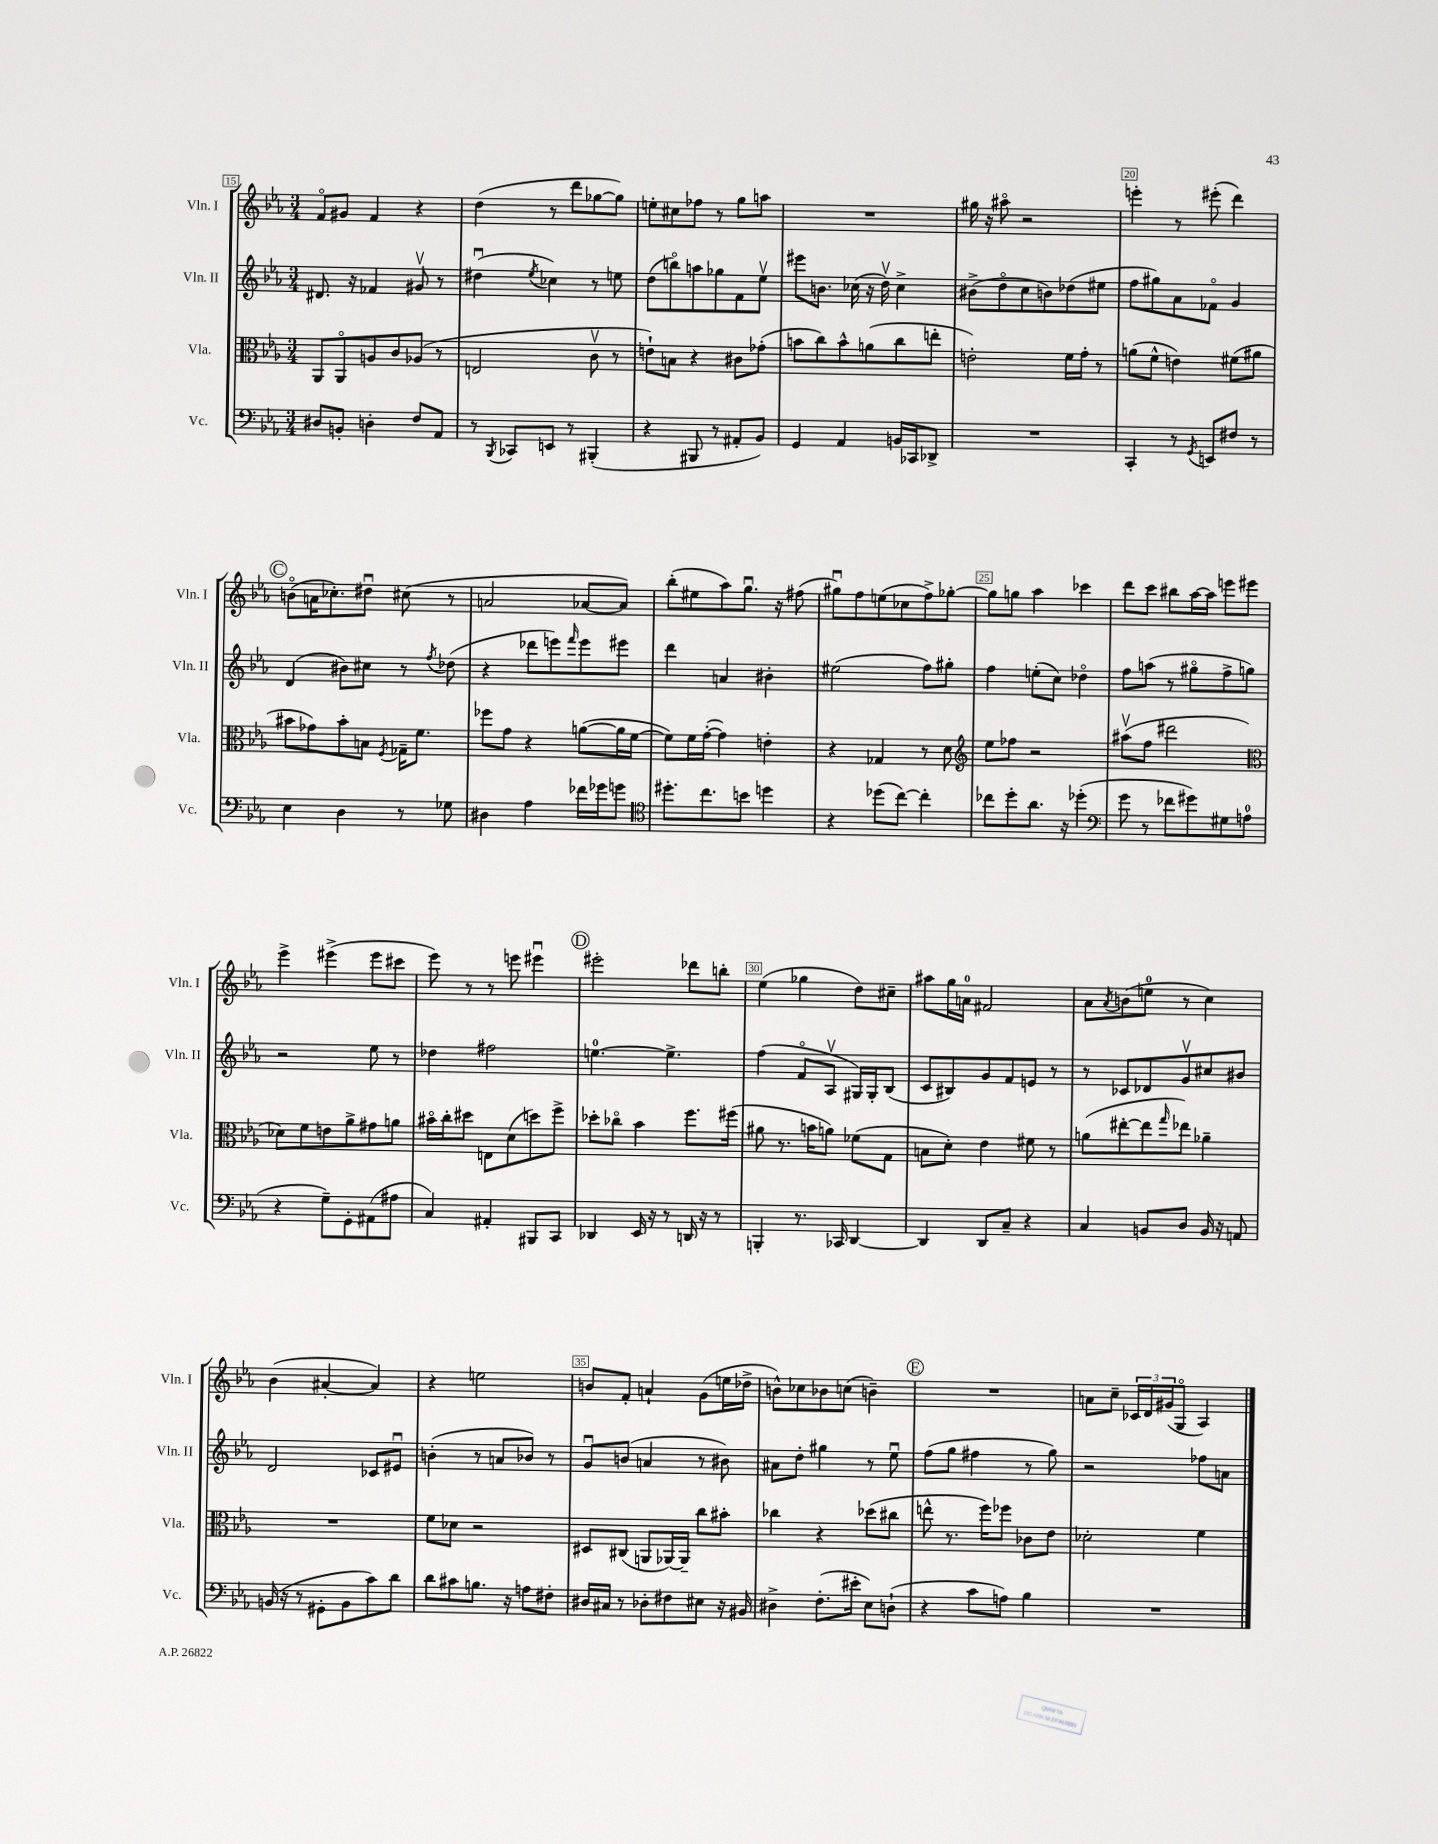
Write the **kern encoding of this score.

**kern	**kern	**kern	**kern
*staff4	*staff3	*staff2	*staff1
*clefF4	*clefC3	*clefG2	*clefG2
*k[b-e-a-]	*k[b-e-a-]	*k[b-e-a-]	*k[b-e-a-]
*M3/4	*M3/4	*M3/4	*M3/4
8D#	8AA-	8.d#	8fo
8BB'	8AA-o	.	8g#
.	.	16r	.
4D'	8A	4f-	4f
.	8c	.	.
8F	(8A-	8g#v	4r
8AA-	8r	8r	.
=	=	=	=
8r	2E	(4dd#u	(4dd
8qBBB-	.	.	.
8CC-	.	.	.
.	.	8qee-	.
8EE	.	4cc-)	8r
8r	.	.	8ddd
(4BBB#'	8cv	8r	[8gg-
.	8r	8ee	8gg-])
=	=	=	=
4r	8e`)	(8dd	8ee'
.	8B	8bbo)	8cc#
8BBB#	4r	8aa	8ff-
8r	.	8gg-	8r
8AA#'	8c#	8f	8gg
8BB-)	(8g-'	8ee-v	8aa
=	=	=	=
4GG	8b	8eee#	2.r
.	8cc)	8.b	.
4AA-	8b^^	.	.
.	.	(16cc-	.
.	(8a	16r	.
.	.	16ddv)	.
16BB	8cc	4cc-^	.
16CC-	.	.	.
8DD-^	8ee'	.	.
=	=	=	=
2.r	2e')	(8b#^	16gg#
.	.	.	16r
.	.	8ddo	8aa#o
.	.	8cc	2r
.	.	8b)	.
.	16f	(8dd-	.
.	16g'	.	.
.	8r	8ee#	.
=	=	=	=
4CC'	(8a	8ff	4eee'
.	8f^^	8gg#)	.
8r	4e)	8a-	8r
8qGG	.	.	.
8EE	.	8f-o	(8eee#'
8F#	(8f#	4g	4ddd)
8r	8a#	.	.
=	=	=	=
4E-	8b#	(4d	(8bo
.	8g-)	.	16a
.	.	.	8.cc-')
4D	8b#'	8b#)	.
.	8B	8cc#	8dd#u
.	8qF	.	.
8r	16G-~	8r	(8cc#
.	8.f	.	.
.	.	8qff	.
8G-	.	(8dd-	8r
=	=	=	=
4D#	8ff-	4r	2a
.	8g	.	.
4A-	4r	8ddd-	.
.	.	8eee)	.
.	.	16qqfff	.
16f-	([8a	8eee	[8a-
16g-	.	.	.
8g	16a]	8eee#	8a-])
.	[16f	.	.
=	=	=	=
*clefC4	*	*	*
8.dd#'	8f])	4ddd	(8bb-'
.	16f	.	8ee#
8.cc	([16g'	.	.
.	4g])	4a	8aa-)
8b	.	.	8.ggu
4dd	4e'	4b#'	.
.	.	.	16r
.	.	.	(8ff#
=	=	=	=
4r	4r	(2ee#	8gg#u)
.	.	.	8ff
(8dd-	4G-	.	(8ee
[8cc)	.	.	8cc-
4cc']	8r	8ff)	8ff^)
.	8d	8gg#'	[8gg-'
=	=	=	=
*	*clefG2	*	*
8cc-	8ee-	4ff	8gg-]
8dd'	8ff-	.	8gg
8.a-	2r	(8ee'	4aa-
.	.	8cc)	.
16r	.	.	.
(4dd-'	.	4dd-o	4ccc-
=	=	=	=
*clefF4	*	*	*
8g	(8aa#v	8ff	8ddd
8r	8ff	(8aa	8ccc
8f-	2ddd#	8r	8bb#
8g#)	.	8gg#o	[16aa-
.	.	.	16aa-]
8G#	.	8ff^	8eee
(8A	.	8gg)	8eee#
=	=	=	=
*	*clefC3	*	*
4r	8d-)	2r	4eee-^
.	8f	.	.
8G~)	8e	.	(4eee#^
8GG'	8a-^	.	.
(8AA#	8g#	8ee-	8eee#
8A#	8a	8r	8ccc#
=	=	=	=
4C)	16b#o	4dd-	8eee-)
.	16cc'	.	.
.	8dd#	.	8r
4AA#'	8E	2ff#	8r
.	(8d	.	8eee
8BBB#	8dd)	.	4eee#u
8CC	8ff^	.	.
=	=	=	=
4DD-	8dd-'	[4.ee	2eee#'
.	8cc-o	.	.
16EE-	4b-	.	.
16r	.	.	.
8r	.	4.ee^]	.
16DD	8.ff	.	8ddd-
16r	.	.	.
8r	.	.	8bb'
.	(16ff#	.	.
=	=	=	=
4BBB'	8a#	(4ff	(4ee-
.	8.r	.	.
8.r	.	8fo	4gg-
.	16b	.	.
.	8a)	8A-v	.
16CC-	.	.	.
[4DD	(8f-	16G#)	8dd)
.	.	16G#'	.
.	8G	(8B-	8cc#~
=	=	=	=
4DD]	8B	8c	8aa#
.	8d')	8B#)	16gg
.	.	.	16a
8DD	4e-	8g	2f#
8C~	.	8f	.
4r	8f#	8e	.
.	8r	8r	.
=	=	=	=
4C	(8a	8r	8a-
.	.	.	8qa-
.	[8ee#'	8c-	(8b
8BB	8ee#]	8d-	8ee
.	16qqgg	.	.
8D	8ee-)	8gv	8r
16BB	4a-~	8cc#	4cc)
16r	.	.	.
8AA	.	8b#	.
=	=	=	=
(16BB	2.r	2d	(4b-
16r	.	.	.
8r	.	.	.
8GG#'	.	.	[4a#'
8BB	.	.	.
8c)	.	8c-	4a#])
8d	.	8e#u	.
=	=	=	=
8d	8f	(4b'	4r
8c#	8d-	.	.
8.B	2r	8r	2ee
.	.	8a	.
16r	.	.	.
8A	.	8b-)	.
8F#'	.	8r	.
=	=	=	=
16D#	8D#	8gu	8b
16C#	.	.	.
8r	(8C#	(8b	8f'
8D-'	8AA	4a	4a`
8F#	[16AA-)	.	.
.	16AA-~]	.	.
8E#	8cc	8r	(8g
16r	8b#'	8b#)	16ee
16BB#	.	.	16dd-^
=	=	=	=
4D#^	4cc-	8a#	8b^^)
.	.	8dd'	8cc-
(8.F'	4r	4gg#	8b-
.	.	.	(8cc
16e#'	.	.	.
8E-)	(8dd-	8r	4b~)
(8D`	8cc#	8ee-u	.
=	=	=	=
4r	8ee^^	(8ff	2.r
.	8.r	8gg	.
8c	.	4ff#	.
.	16ff)	.	.
8A)	8ff-	.	.
4B-	8c-	8r	.
.	8e-	8gg)	.
=	=	=	=
2.r	2d-'	2r	8a
.	.	.	8cc~
.	.	.	24c-
.	.	.	24d
.	.	.	(24g#
.	.	.	8Go
.	4f	8ff-	4A-)
.	.	8a	.
==	==	==	==
*-	*-	*-	*-
